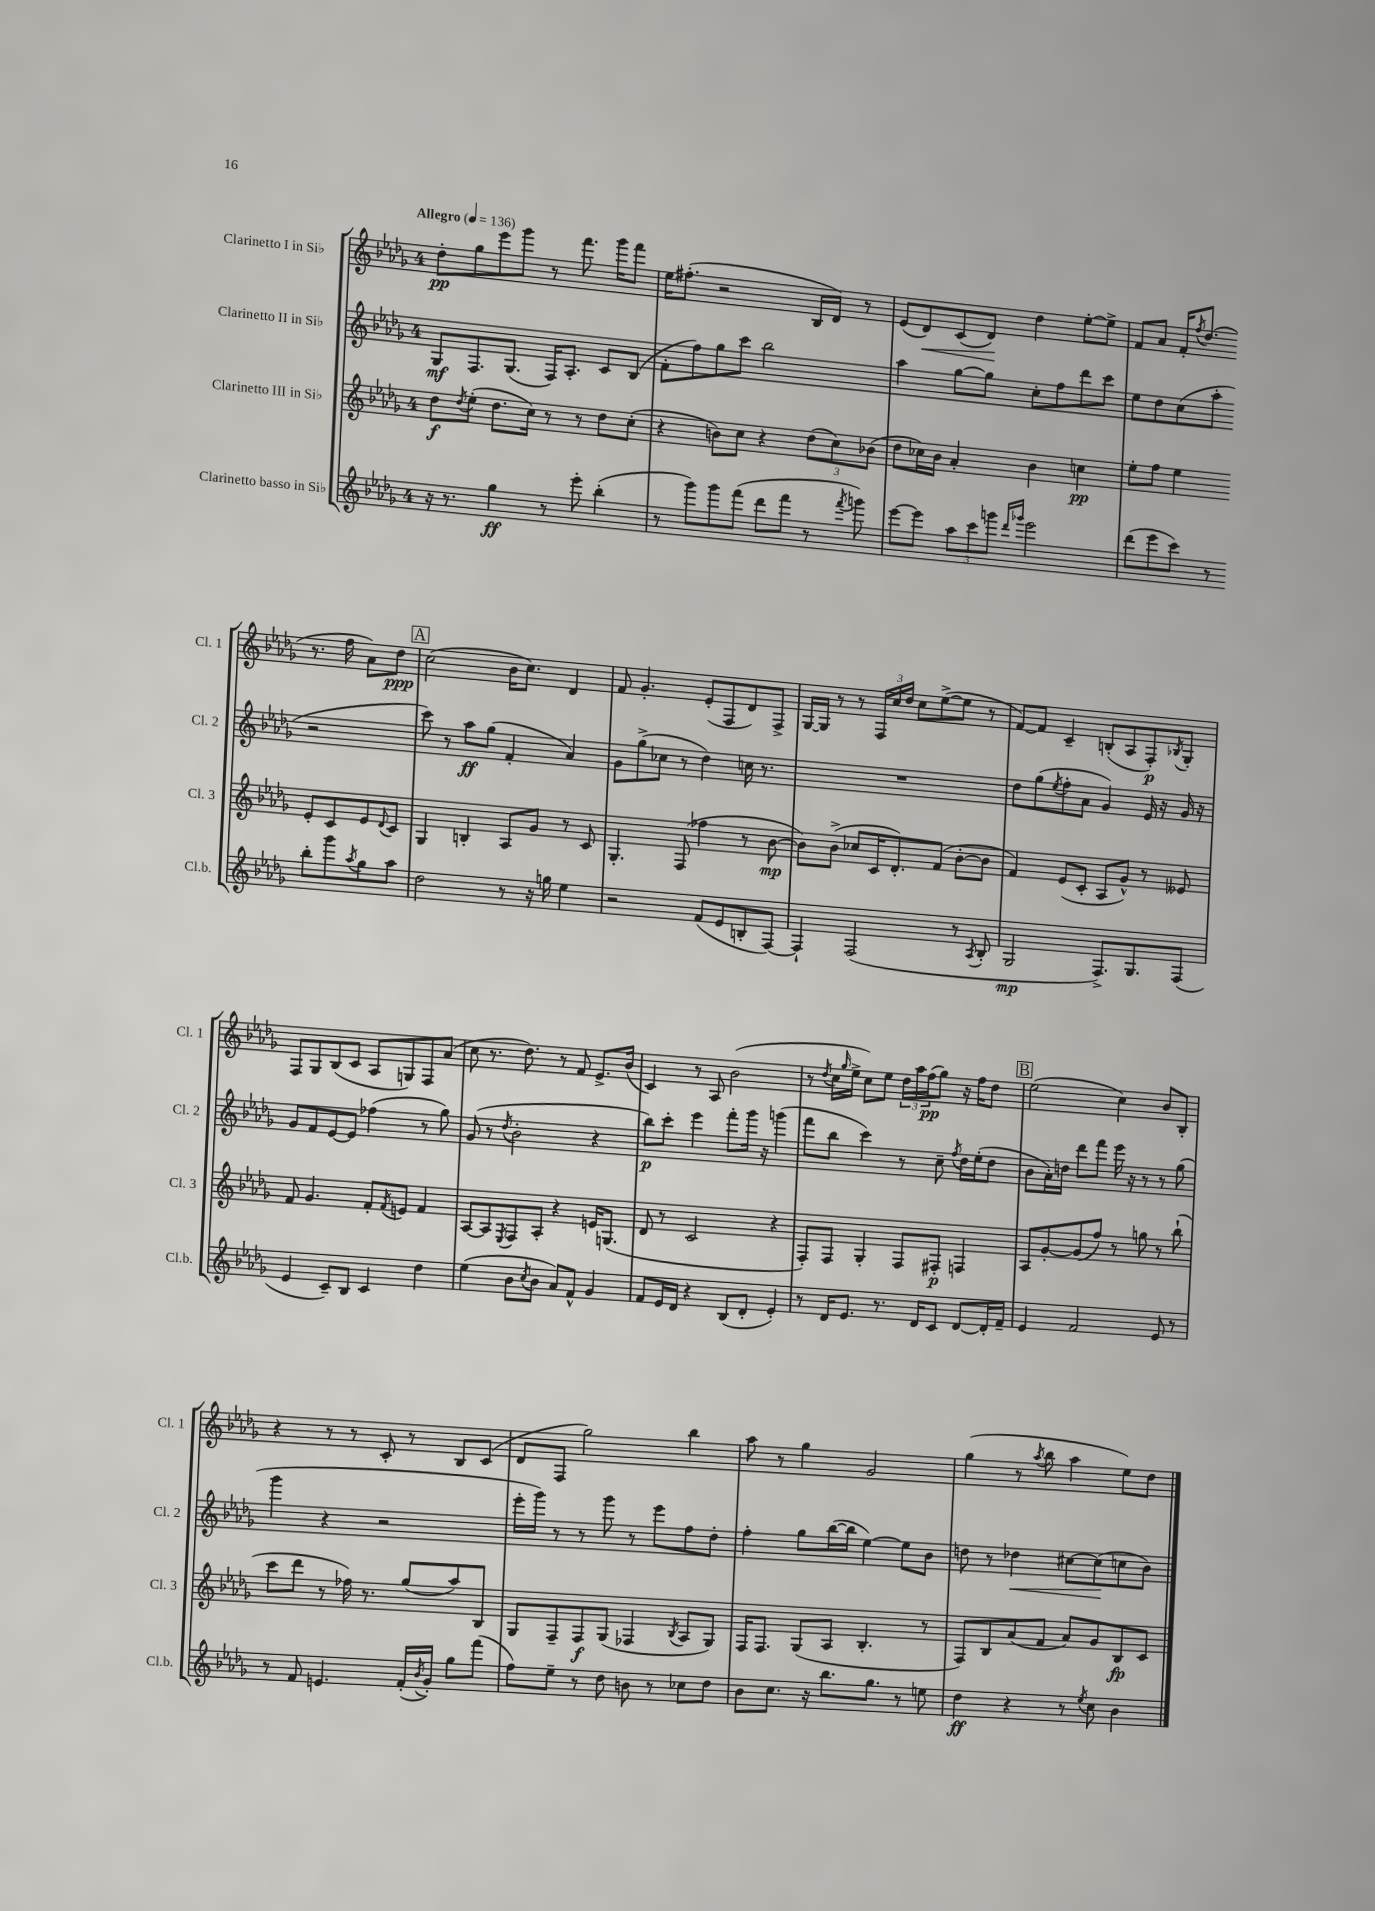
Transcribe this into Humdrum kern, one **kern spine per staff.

**kern	**kern	**kern	**kern
*staff4	*staff3	*staff2	*staff1
*clefG2	*clefG2	*clefG2	*clefG2
*k[b-e-a-d-g-]	*k[b-e-a-d-g-]	*k[b-e-a-d-g-]	*k[b-e-a-d-g-]
*M4/4	*M4/4	*M4/4	*M4/4
*MM136	*MM136	*MM136	*MM136
16r	8dd-	8G-	8dd-'
8.r	.	.	.
.	8qdd-	.	.
.	(8ee-'	8.F	8gg-
4gg-	8.dd-	.	8eee-
.	.	(8.G-	.
.	.	.	8ggg-
.	16cc)	.	.
8r	8r	16F)	8r
.	.	8.A-'	.
8eee-'	8r	.	8.fff
(4bb-'	8dd-	8c	.
.	.	.	16ggg-
.	(8cc'	(8B-	8fff
=	=	=	=
8r	4r	8f'	16ee-
.	.	.	(8.ff#'
8ggg-)	.	8ff)	.
8ggg-	8b)	8gg-	2r
(8fff	8cc	8ccc	.
8ddd-	4r	2bb-	.
8fff	.	.	.
8r	(12dd-	.	16B-
.	.	.	16d-)
.	12cc)	.	.
8qfff	.	.	.
8ggg)	.	.	8r
.	(12b-	.	.
=	=	=	=
[8eee-	8dd-	4aa-	(8e-
8eee-]	16cc-)	.	8d-)
.	16b-	.	.
12aa-	4a-'	[8gg-	(8c
12ccc	.	.	.
.	.	8gg-]	8d-)
12ggg	.	.	.
16qqddd-	.	.	.
16qqggg-	.	.	.
2eee-	4b-	8cc'	4dd-
.	.	8ff	.
.	4cc	8ddd-	[8ee-'
.	.	8ccc	8ee-^]
=	=	=	=
(8ddd-	8ee-'	8ee-	8f
8eee-	8ff	8dd-	8a-
8ccc)	4ee-	(8cc	16f'
.	.	.	8qff
.	.	.	(8.dd-
8r	.	8aa-'	.
8bb-'	8e-'	2r	8.r
8ggg-	8c	.	.
.	.	.	16ff
8qaa-	.	.	.
8gg-	8e-	.	8a-)
.	8qqd-	.	.
8aa-	8c	.	8dd-
=	=	=	=
2dd-	4G-	8ccc)	(2cc
.	.	8r	.
.	4B'	8aa-	.
.	.	(8gg-	.
8r	8A-	4f'	16b-
.	.	.	8.cc)
16r	8g-	.	.
16gg	.	.	.
4ee-	8r	4a-)	4d-
.	8c	.	.
=	=	=	=
2r	4.G-'	8g-	8f
.	.	(8gg-^	4.g-'
.	.	8cc-	.
.	(8F	8r	.
(8f	4ff-	4dd-)	(8e-'
8e-	.	.	8F
8B'	8r	16cc	8d-)
.	.	8.r	.
[8F)	[8b-	.	8F^
=	=	=	=
4F`]	8b-])	1r	[16G-
.	.	.	16G-]
.	(8b-^	.	8r
(2F	8cc-	.	8r
.	16c	.	24F
.	.	.	24cc
.	8.d-')	.	.
.	.	.	24dd-
.	.	.	8cc
.	(8f	.	([8ee-^
8r	[8b-'	.	8ee-]
8qA-	.	.	.
8B-'	8b-]	.	8r
=	=	=	=
2G-	4f)	8dd-	[8f)
.	.	(8gg-	8f]
.	.	8qee-	.
.	(8e-	8ff'	4c~
.	8c'	8a-	.
8.F^)	8A-	4g-)	(8B'
.	8g-^^)	.	8A-
8.G-	.	.	.
.	8r	16e-	8F')
.	.	16r	.
.	.	.	8qB-
(8F	8e--	16g-	8G-'
.	.	16r	.
=	=	=	=
4e-	8f	8g-	8F
.	4.g-	8f	8G-
8c~)	.	[8e-	(8B-
8B-	.	8e-]	8c
4c	8f'	(4ff-	8A-
.	8qf	.	.
.	8e	.	8G)
4dd-	4f	8r	8F
.	.	8gg-)	(8a-
=	=	=	=
(4ee-	[8A-	(8g-	8cc
.	8A-]	8r	8.r
.	8qE-	8qdd-	.
8b-	8F	2b-'	.
.	.	.	8.dd-)
8qcc	.	.	.
8b-	8A-'	.	.
8a-)	4r	.	8r
8f^^	.	.	8f
4g-	16e	4r	8.e-^
.	(8.G	.	.
.	.	.	(16b-
=	=	=	=
8f	8d-	8bb-)	4c)
16e-	8r	8ccc'	.
16d-	.	.	.
4r	2c	4eee-	8r
.	.	.	8A-
(8B-	.	8fff'	(2b-
8d-'	.	16ggg-	.
.	.	16r	.
4e-')	4r	(4ggg	.
=	=	=	=
8r	8F')	8fff	8r
.	.	.	8qdd-
16d-	8F	8bb-	16cc
.	.	.	16qqgg-
8.e-	.	.	16ee-^
.	4G-'	4ccc)	8cc)
8.r	.	.	8ee-
.	8F	8r	24dd-
.	.	.	24aa-
16d-	.	.	.
.	.	.	(24ff
8c	8F#'	8cc~	8gg-)
.	.	8qff	.
[8d-	4F	16dd-	16r
.	.	(16ee-'	16ff
16d-']	.	8dd-	8dd-
16f~	.	.	.
=	=	=	=
4e-	8A-	8b-	(2ee-
.	[8g-'	16a-')	.
.	.	16dd	.
2f	(8g-]	8ddd-	.
.	8ff)	8fff	.
.	8r	16eee-	4cc)
.	.	16r	.
.	8gg	8r	.
8e-	8r	8r	8b-
8r	(8bb-`	(8gg-	8B-'
=	=	=	=
8r	8ccc	4ggg-	4r
8f	8ddd-	.	.
4.e	8r	4r	8r
.	16ff-)	.	8r
.	8.r	.	.
.	.	2r	8c'
(16f'	(8gg-	.	8r
8qb-	.	.	.
16g-')	.	.	.
8gg-	8aa-)	.	8B-
(8fff	8B-	.	(8c
=	=	=	=
8ff)	8G-	16eee-'	8d-
.	.	16ggg-)	.
8ee-~	8F~	8r	8F
8r	8F	8r	2gg-)
8dd-	(8G-	8ggg-	.
8b	4F-	8r	.
8r	.	8eee-	.
.	8qB-	.	.
8cc-	8A-	8ff	4bb-
8dd-	8G-)	8dd-'	.
=	=	=	=
8b-	16F	4ff'	8aa-
.	8.F	.	.
8.cc	.	.	8r
.	(8G-	8gg-	4gg-
16r	.	.	.
8.bb-	8A-	([16bb-	.
.	.	16bb-]	.
.	4.B-'	[4ee-)	2g-
8.gg-	.	.	.
8r	.	8ee-]	.
8ee	8r	8b-	.
=	=	=	=
4dd-	8F)	8dd	(4gg-
.	8B-	8r	.
4r	(8a-	4dd-	8r
.	.	.	8qaa-
.	8f	.	8bb-
8r	8a-)	[8cc#	4aa-
8qee-	.	.	.
8cc	8g-	(8cc#]	.
4b-	8B-	8cc	8ee-)
.	8c	8b-)	8dd-
==	==	==	==
*-	*-	*-	*-
